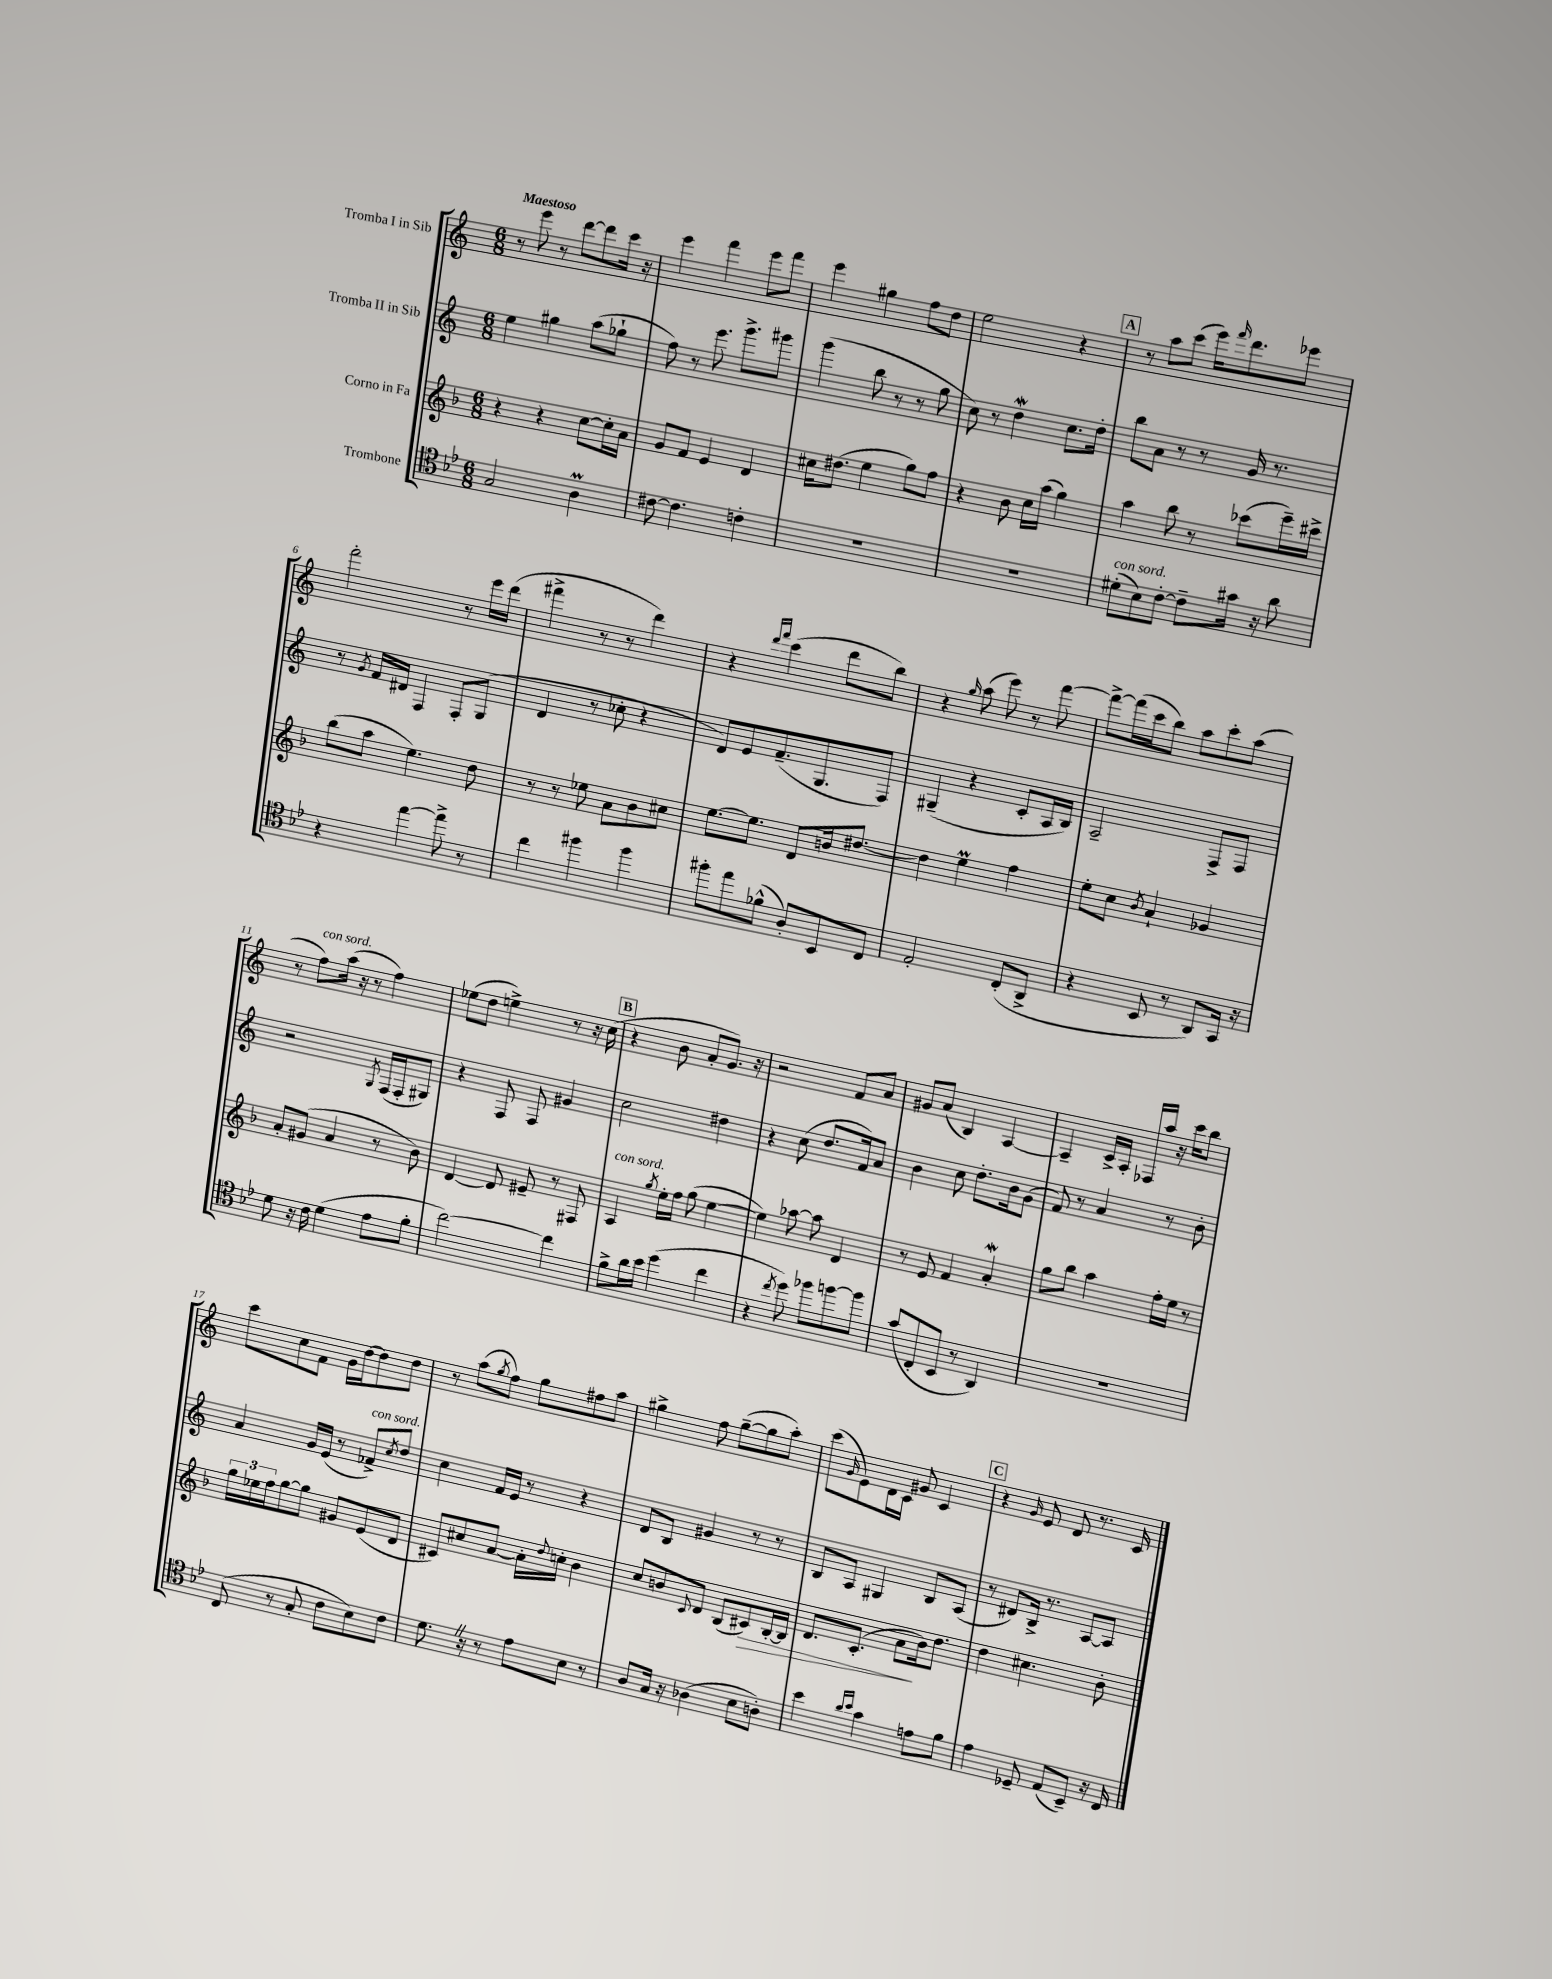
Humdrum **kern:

**kern	**kern	**kern	**kern
*staff4	*staff3	*staff2	*staff1
*clefC4	*clefG2	*clefG2	*clefG2
*k[b-e-]	*k[b-]	*k[]	*k[]
*M6/8	*M6/8	*M6/8	*M6/8
2G/	4r	4ee\	8r
.	.	.	8eee\
.	4r	4gg#\	8r
.	.	.	[8ddd\L
4A\	[8cc\L	(8aa\L	8ddd\]
.	16cc'\]L	8gg-`\J	16ccc\Jk
.	16a\JJ	.	16r
=	=	=	=
[8c#\	8g/L	8ff\)	4eee\
4.c#\]	8f/J	8r	.
.	4e/	8.eee\	4fff\
.	.	8.ggg^\L	.
4c'\	4d/	.	8eee\L
.	.	8ggg#\J	8fff\J
=	=	=	=
2.r	16cc#\LK	(4ggg\	4eee\
.	(8.dd#\J	.	.
.	4ee\	8bb\	4gg#\
.	.	8r	.
.	8gg\L)	8r	8ff\L
.	8ff\J	8gg\	8dd\J
=	=	=	=
2.r	4r	8cc\)	2ee\
.	.	8r	.
.	8b-\	4dd\	.
.	16cc\LL	.	.
.	(16aa\JJ	.	.
.	4gg\)	8.cc\L	4r
.	.	16dd'\Jk	.
=	=	=	=
(8d#'\L	4aa\	8bb\L	8r
8B-\)	.	8a\J	8aa\L
[8c'\J	8bb-\	8r	(8ccc\J
8c~\]L	8r	8r	16eee\LK)
.	.	.	16qqfff/
.	.	.	8.ddd\
16g#\Jk	(8ccc-\L	16g/	.
16r	.	8.r	.
8a\	16eee~\L)	.	8eee-\J
.	16ccc#^\JJ	.	.
=	=	=	=
4r	(8bb-\L	8r	2fff'\
.	.	8qg/	.
.	8aa\J	16f/LL	.
.	.	16d#/JJ	.
[4ee-\	4.ee\)	4F/	.
8ee-^\]	.	8F'/L	8r
8r	8dd\	(8G/J	16eee\LL
.	.	.	(16ddd\JJ
=	=	=	=
4cc\	8r	4d/	4fff#^\
.	8r	.	.
4ff#\	8ee-\	8r	8r
.	8a\L	8cc-'\	8r
4ff#\	8b-\	4r	4ddd\)
.	8cc#\J	.	.
=	=	=	=
8ff#'\L	[8.ee\L	8d/L)	4r
8ee-\	.	8e/	.
.	8.ee\]J	.	.
.	.	.	16qqddd/LL
.	.	.	16qqfff/JJ
(8f-^^\J	.	(8.f~/	(4ccc\
8A'/L)	8d/L	.	.
.	.	8.G/	.
8BB-/	16b/k	.	8ddd\L
.	[8.dd#/J	.	.
8C/J	.	8F/J)	8bb\J)
=	=	=	=
2E-'/	4dd#\]	(4G#~/	4r
.	.	.	16qqgg/
.	4ee\	4r	(8aa\
.	.	.	8eee\)
(8C'/L	4ff\	8c'/L	8r
8AA^/J	.	16A/L	[8fff\
.	.	16B/JJ)	.
=	=	=	=
4r	8ee'\L	2A~/	8fff^\_L
.	8cc\J	.	(16fff\]L
.	.	.	16ccc\J
.	8qb-/	.	.
8BB-/	4a`/	.	8bb\J)
8r	.	.	8aa\L
8AA/L)	4g-/	8F^/L	8ccc'\
16GG/Jk	.	8F/J	(8aa\J
16r	.	.	.
=	=	=	=
8d\	8a'/L	2r	8r
16r	(8g#/J	.	8ff\L)
16c\	.	.	.
(4d\	4a/	.	(16aa\Jk
.	.	.	16r
.	.	.	8r
.	.	8qG/	.
8e-\L	8r	(16F/LL	4ff\)
.	.	16F'/J	.
8f'\J	8b-\)	8G#/J)	.
=	=	=	=
[2cc\)	[4d/	4r	(8ee-\L
.	.	.	8dd\J
.	8d/]	8F/	4ee^\)
.	8e#~/	8F/	.
4cc\]	8r	4g#/	8r
.	8F#/	.	16r
.	.	.	(16cc\
=	=	=	=
8f^\L	4A/	2cc\	4r
16a\L	.	.	.
16b-\JJ	.	.	.
.	8qgg/	.	.
(4dd\	16ee'\LL	.	8b\
.	16ff\JJ	.	.
.	(8gg\	.	8a'/L
4cc\	[4ee\	4dd#\	8.g/J)
.	.	.	16r
=	=	=	=
4r	4ee\])	4r	2r
8qcc/	.	.	.
8dd\)	[8aa-\	(8cc\	.
8ff-\L	8aa-\]	8.dd/L	.
[8ff\	4d/	.	8f/L
.	.	16f/k)	.
8ff\]J	.	8a/J	8a/J
=	=	=	=
(8g/L	8r	4b\	8g#/L
8C'/	8e/	.	(8a/J
8BB-/J	4f/	8cc\	4B/)
8r	.	8.dd'\L	.
4AA/)	4a'/	.	[4A/
.	.	16b\k	.
.	.	(8g\J	.
=	=	=	=
2.r	8gg\L	8f/)	4A~/]
.	8bb-\J	8r	.
.	4aa\	4a/	16c^/LL
.	.	.	16A'/JJ
.	.	.	16F-/LL
.	.	.	16aa/JJ
.	16ff'\LL	8r	16r
.	16ee\JJ	.	16ccc\LK
.	8r	8b'\	8bb\J
=	=	=	=
(8C/	24gg\LL	4a/	8ccc\L
.	24ee-\	.	.
.	24ff\J	.	.
8r	[8gg\	.	8cc\
8G'/	8gg\]J	16g/LL	8f\J
.	.	(16e/JJ	.
8c\L	8g#/L	8r	16g\LL
.	.	.	[16dd\J
8B-\)	(8e/	8f-^/L)	8dd\]
.	.	8qcc/	.
8c\J	8d/J	8dd/J	8dd\J
=	=	=	=
8.d\	8c#/L)	4cc\	8r
.	8cc#/	.	(8aa\L
16r	.	.	.
.	.	.	8qgg/
8r	[8a/J	16f/LL	8ff\J)
.	.	16e/JJ	.
8e-\L	16a'\]LL	8r	8gg\L
.	8qqdd/	.	.
.	16cc'\JJ	.	.
8B-\J	4b-\	4r	8ff#\
8r	.	.	8aa\J
=	=	=	=
8A/L	8cc/L	8d/L	4gg#^\
16G/Jk	8b/	8B/J	.
16r	.	.	.
.	8qqc/	.	.
(4A-\	8d/J	4g#/	8ff\
.	(8B-/L	.	([8gg#~\L
8B-\L	8c#/)	8r	8gg#\]
8A'\J)	[16B-'/L	8r	8aa'\J)
.	16B-/]JJ	.	.
=	=	=	=
4b-\	8.d/L	8B/L	(8ccc\L
.	.	.	16qqg/
.	.	8A/J	8e\)
.	(8.c'/J	.	.
16qqa/LL	.	.	.
16qqb-/JJ	.	.	.
4g\	.	4G#/	16d\L
.	.	.	16c\JJ
.	8a\L	.	8g#/
8e\L	16b-\k)	8B/L	4c/
.	8.dd\J	.	.
8f\J	.	(8A/J	.
=	=	=	=
4e-\	4dd\	8r	4r
.	.	8d#/L)	.
.	.	.	16qqg/
8D-~/	4.cc#\	16B^/Jk	8e/
.	.	8.r	.
(8E-/L	.	.	8d/
8BB-~/J)	.	[8A/L	8.r
16r	8b-'\	8A/]J	.
16C/	.	.	16c/
==	==	==	==
*-	*-	*-	*-
